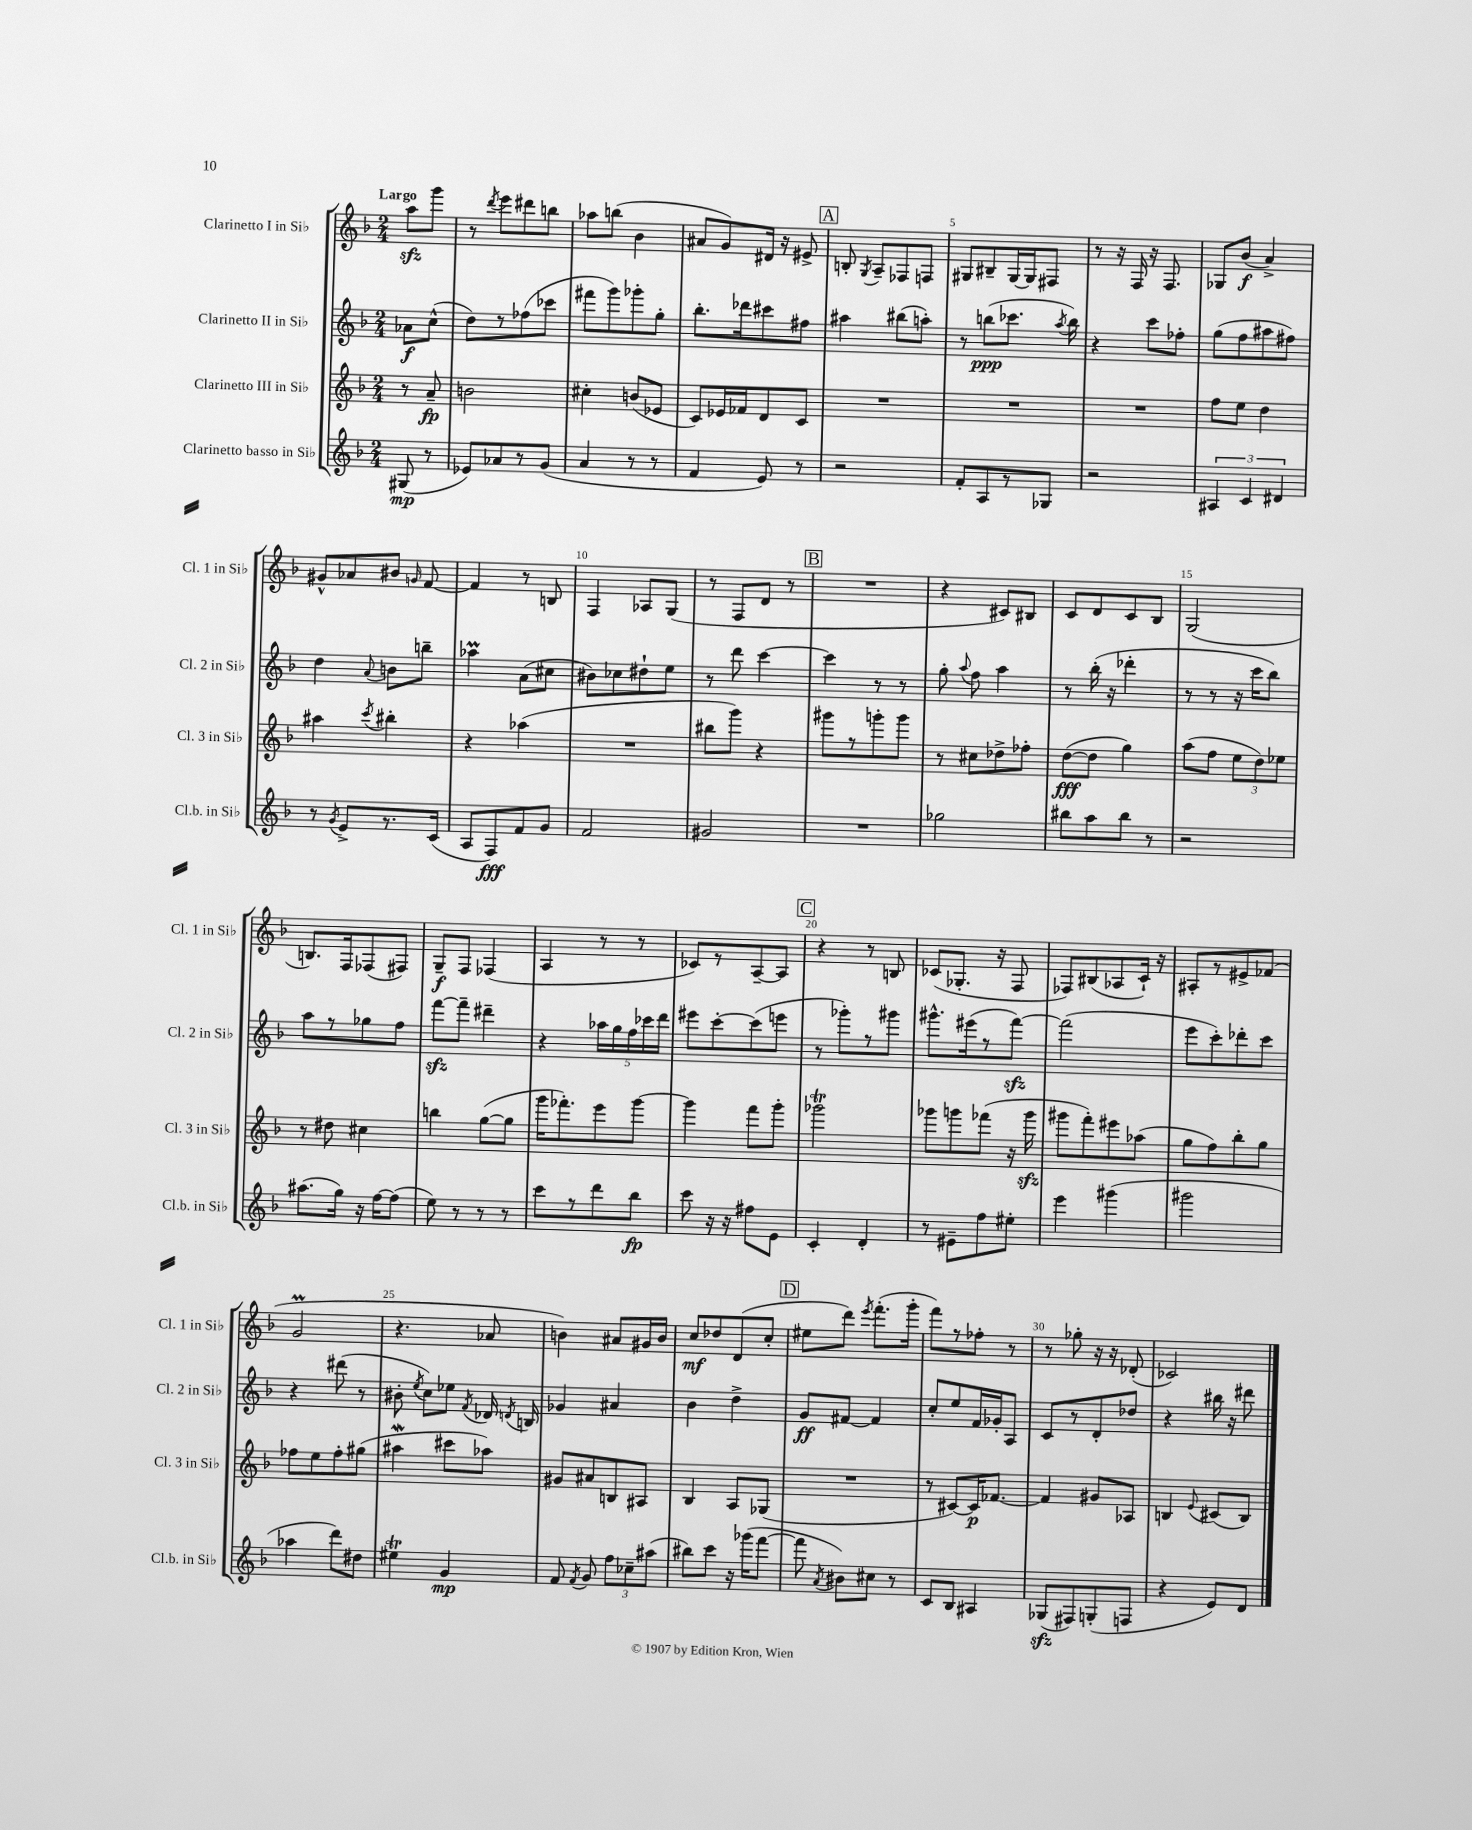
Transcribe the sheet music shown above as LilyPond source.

<<
\new StaffGroup <<
\new Staff = "s0" \with { instrumentName = "Clarinetto I in Sib" shortInstrumentName = "Cl. 1 in Sib" } {
    \clef treble \key f \major \numericTimeSignature \time 2/4 \partial 4 \tempo "Largo"
    \autoBeamOff a''8[\sfz g'''8] |
    r8 \acciaccatura { d'''8 } e'''8[ dis'''8 b''8] |
    aes''8[ b''8]( bes'4 |
    ais'8[ g'8) dis'16] r16 eis'8-> |
    \mark \markup { \box "A" } b8-. \acciaccatura { g8 } a8[-- fes8 f8] |
    gis8[ bis8-- gis16~ gis16 fis8] |
    r8 r16 f16 r16 f8. |
    ges8[ bes'8]\f( a'4->) |
    gis'8[-^ aes'8 bis'8] \grace { g'16 } f'8~ |
    f'4 r8 b8 |
    f4 aes8[ g8]( |
    r8 f8[ d'8] r8 |
    \mark \markup { \box "B" } R2 |
    r4 cis'8[) bis8] |
    c'8[ d'8 c'8 bes8] |
    g2( |
    b8.[) f16 fes8( fis8]) |
    g8[--\f f8] fes4( |
    a4 r8 r8 |
    ces'8[) r8 a8~-- a8] |
    \mark \markup { \box "C" } r4 r8 b8 |
    ces'8[( ges8.]-. r16 f8 |
    fes8[) bis8( aes8 c'16]-!) r16 |
    ais8[-. r8 eis'8-> fes'8]( |
    g'2\prall |
    r4. aes'8 |
    b'4) ais'8[ gis'16 b'16] |
    c''8[\mf des''8 d'8( c''8]-. |
    \mark \markup { \box "D" } eis''8[ d'''8]) \acciaccatura { e'''8 } f'''8.[-.( g'''16]-. |
    f'''8[) r8 fes''8]-. r8 |
    r8 ges''8-. r16 r16 des'8-.( |
    ces'2) \bar "|." |
}
\new Staff = "s1" \with { instrumentName = "Clarinetto II in Sib" shortInstrumentName = "Cl. 2 in Sib" } {
    \clef treble \key f \major \numericTimeSignature \time 2/4 \partial 4
    \autoBeamOff aes'8[\f c''8]-^( |
    d''8[) r8 fes''8( ces'''8] |
    fis'''8[ g'''8) ges'''8-. g''8]-. |
    bes''8.[-. des'''16 cis'''8 fis''8] |
    \mark \markup { \box "A" } ais''4 bis''8[( a''8]-.) |
    r8 b''8[\ppp( ces'''8.] \acciaccatura { a''8 } b''16) |
    r4 c'''8[ fes''8]-. |
    g''8[( f''8 ais''8 fis''8]) |
    d''4 \appoggiatura { a'8 } b'8[ b''8]-- |
    aes''4\prall a'8[( cis''8] |
    bis'8[) ces''8 dis''8-! e''8] |
    r8 d'''8 c'''4~ |
    \mark \markup { \box "B" } c'''4 r8 r8 |
    g''8-. \appoggiatura { a''8 } f''8 a''4 |
    r8 bes''16-.( r16 des'''4-. |
    r8 r8 r16 c'''16[ bes''8]) |
    a''8[ r8 ges''8 f''8] |
    f'''8[~\sfz f'''8]-- dis'''4-- |
    r4 \tuplet 5/4 { aes''16[ g''16 f''16 ces'''16 d'''16] } |
    eis'''8[ c'''8~-. c'''8( e'''8] |
    \mark \markup { \box "C" } r8 ges'''8[-.) r8 gis'''8] |
    gis'''8.[-^ eis'''16( r8 f'''8]~\sfz) |
    f'''2( |
    e'''8[ c'''8-.) des'''8-. c'''8] |
    r4 dis'''8( r8 |
    bis'8-. \acciaccatura { e''8 } c''8[) ees''8] \acciaccatura { f'8 } des'16 \acciaccatura { d'8 } b16 |
    ges'4 ais'4 |
    bes'4 d''4-> |
    \mark \markup { \box "D" } g'8[\ff fis'8]~ fis'4 |
    c''8[-. e''8 f'16 ges'16-. a8] |
    c'8[ r8 d'8-. des''8] |
    r4 bis''16 r16 dis'''8 \bar "|." |
}
\new Staff = "s2" \with { instrumentName = "Clarinetto III in Sib" shortInstrumentName = "Cl. 3 in Sib" } {
    \clef treble \key f \major \numericTimeSignature \time 2/4 \partial 4
    \autoBeamOff r8 a'8--\fp |
    b'2 |
    cis''4-. b'8[( ees'8] |
    c'8[) ees'16 fes'16 d'8 c'8] |
    \mark \markup { \box "A" } R2 |
    R2 |
    R2 |
    f''8[ e''8] d''4 |
    ais''4 \acciaccatura { c'''8 } bis''4-. |
    r4 aes''4( |
    R2 |
    bis''8[ g'''8]) r4 |
    \mark \markup { \box "B" } gis'''8[ r8 g'''8-. g'''8] |
    r8 cis''8[ des''8-> fes''8]-. |
    d''8[~\fff( d''8] g''4) |
    a''8[( f''8] \tuplet 3/2 { e''8[ d''8) ees''8] } |
    r8 dis''8 cis''4 |
    b''4 g''8[~( g''8] |
    g'''16[ fes'''8.-.) e'''8 g'''8]~ |
    g'''4 f'''8[ g'''8]-. |
    \mark \markup { \box "C" } ges'''2\trill |
    ges'''8[ g'''8 fes'''8]( r16 g'''16\sfz |
    gis'''8[ f'''8-.) eis'''8 aes''8]( |
    g''8[ f''8) bes''8-. g''8] |
    fes''8[ e''8 fes''8-. gis''8]( |
    ais''4\mordent cis'''8[ aes''8]) |
    gis'8[ ais'8 b8 ais8] |
    bes4 a8[ ges8]( |
    \mark \markup { \box "D" } R2 |
    r8 cis'8[~) cis'16\p fes'8.]~ |
    fes'4 gis'8[ aes8] |
    b4 \appoggiatura { e'8 } cis'8[( b8]) \bar "|." |
}
\new Staff = "s3" \with { instrumentName = "Clarinetto basso in Sib" shortInstrumentName = "Cl.b. in Sib" } {
    \clef treble \key f \major \numericTimeSignature \time 2/4 \partial 4
    \autoBeamOff gis8\mp( r8 |
    ees'8[) aes'8 r8 g'8]( |
    a'4 r8 r8 |
    f'4 e'8) r8 |
    \mark \markup { \box "A" } r2 |
    f'8[-. a8 r8 ges8] |
    r2 |
    \tuplet 3/2 { ais4 c'4 dis'4 } |
    r8 \acciaccatura { g'8 } e'8[-> r8. c'16]( |
    a8[ f8\fff) f'8 g'8] |
    f'2 |
    gis'2 |
    \mark \markup { \box "B" } R2 |
    ges''2 |
    bis''8[ a''8 bis''8] r8 |
    r2 |
    ais''8.[( g''16]) r16 f''16[~ f''8]( |
    e''8) r8 r8 r8 |
    c'''8[ r8 d'''8 bes''8]\fp |
    c'''8 r16 r16 fis''8[ e'8] |
    \mark \markup { \box "C" } c'4-. d'4-. |
    r8 eis'8[-- f''8 eis''8]-. |
    e'''4 gis'''4( |
    gis'''2 |
    aes''4 d'''8[) dis''8] |
    eis''4\trill g'4\mp |
    f'8 \acciaccatura { f'8 } g'8 \tuplet 3/2 { f''8[ ces''8-- ais''8]( } |
    bis''8[) c'''8] r16 ges'''16[( f'''8]~ |
    \mark \markup { \box "D" } f'''8 \acciaccatura { a'8 } bis'8[) cis''8] r8 |
    c'8[ bes8] ais4 |
    ges8[\sfz( fis8) g8-.( f8] |
    r4 e'8[) d'8] \bar "|." |
}
>>
>>
\layout { \context { \Score \override BarNumber.break-visibility = ##(#f #t #t) barNumberVisibility = #(every-nth-bar-number-visible 5) } }
